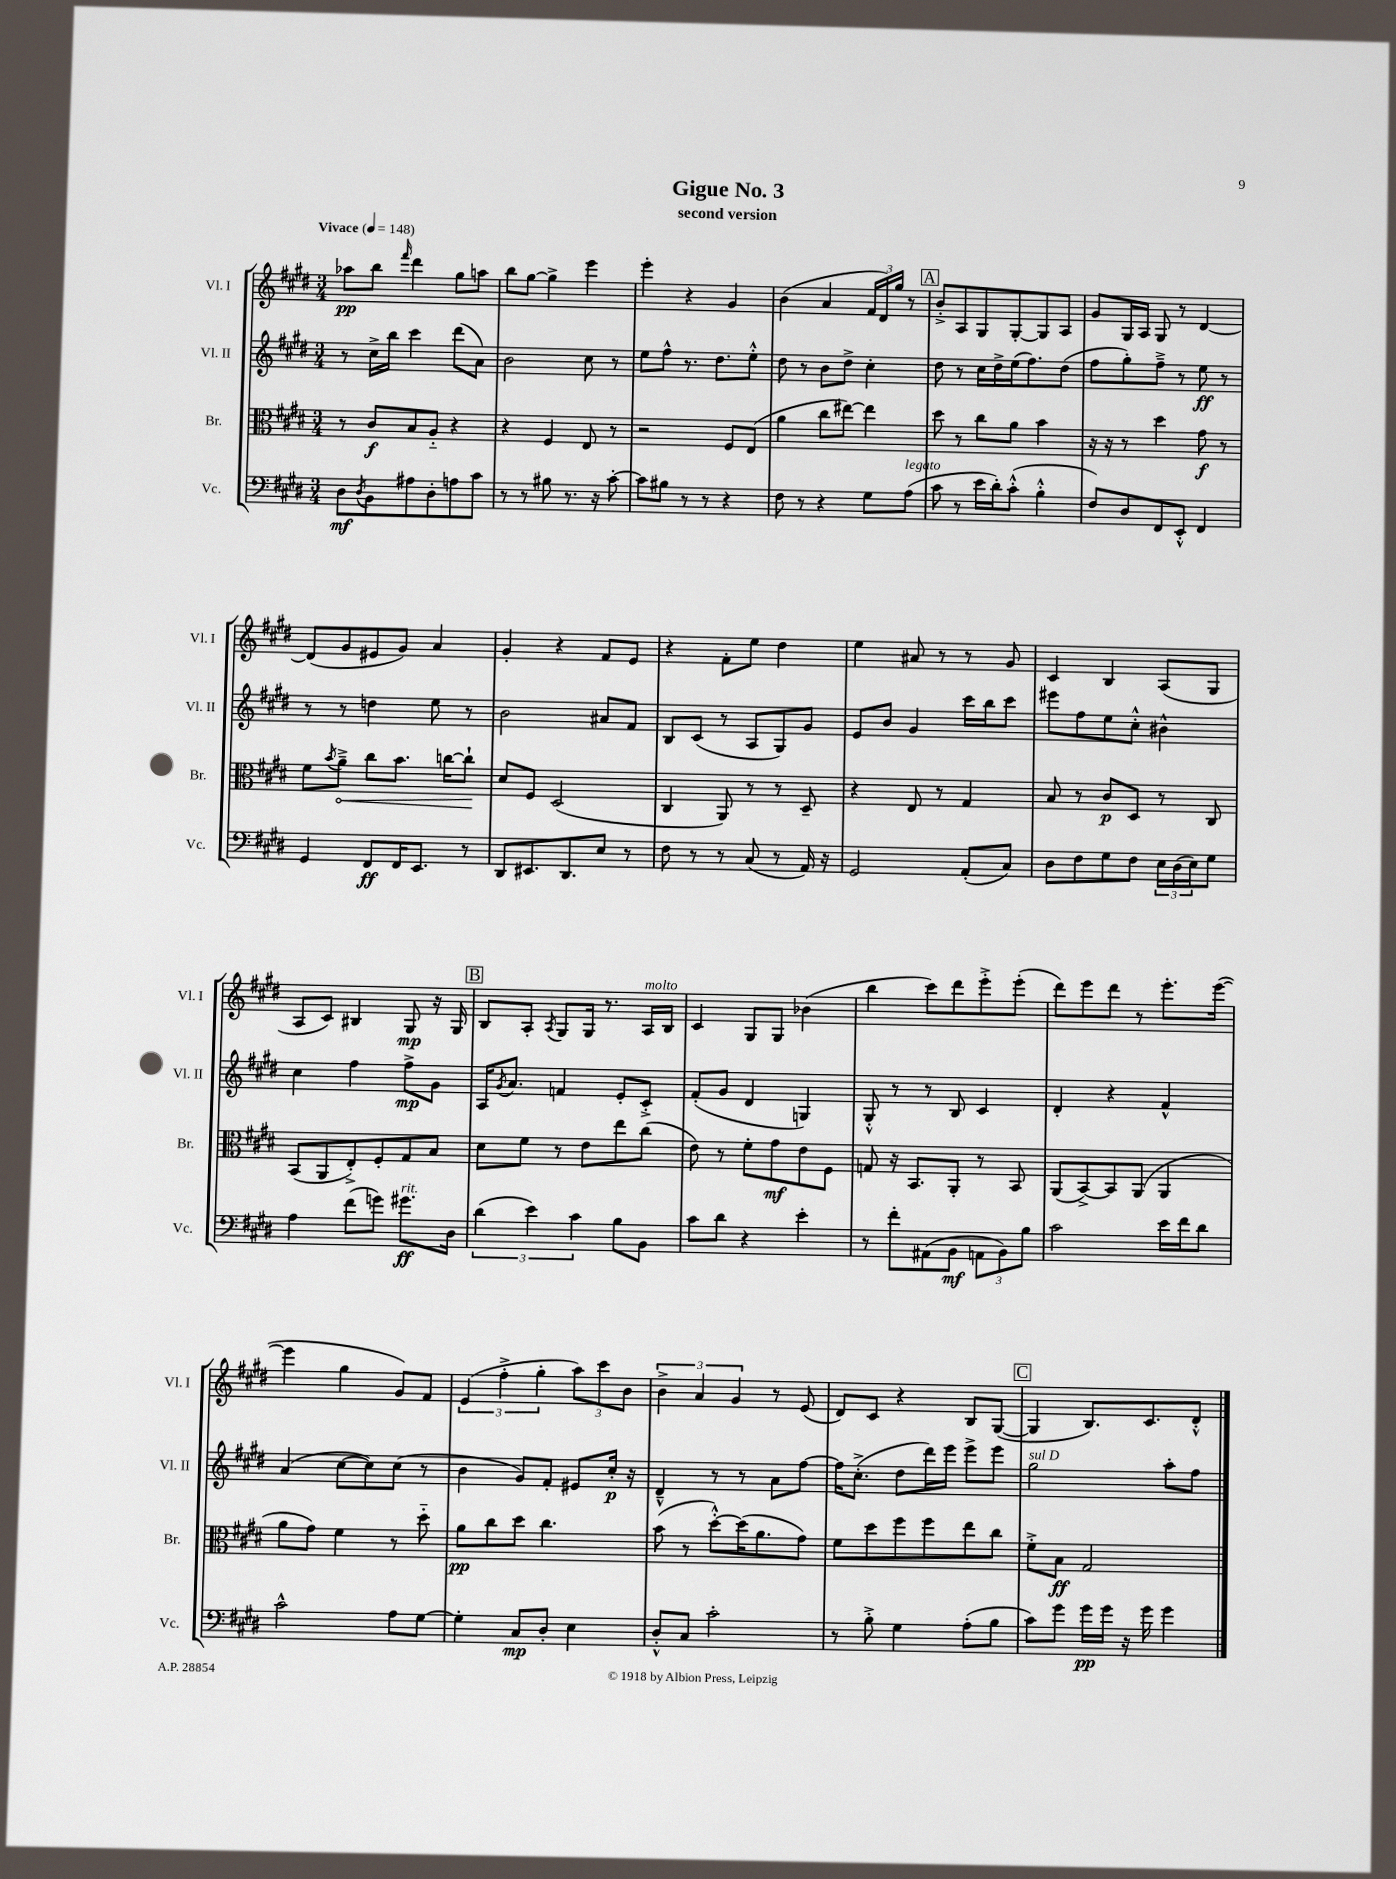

**kern	**kern	**kern	**kern
*staff4	*staff3	*staff2	*staff1
*clefF4	*clefC3	*clefG2	*clefG2
*k[f#c#g#d#]	*k[f#c#g#d#]	*k[f#c#g#d#]	*k[f#c#g#d#]
*M3/4	*M3/4	*M3/4	*M3/4
*MM148	*MM148	*MM148	*MM148
8D#	8r	8r	8aa-
8qD#	.	.	.
8BB	8c#	16cc#^	8bb
.	.	16bb	.
.	.	.	16qqfff#
8A#	8B	4ccc#	4ddd#
8D#'	8A'~	.	.
8A	4r	(8ddd#	8gg#
8c#	.	8a)	8aa
=	=	=	=
8r	4r	2b	8bb
8r	.	.	[8gg#
8B#	4F#	.	4gg#^]
8.r	.	.	.
.	8E	8cc#	4eee
16r	.	.	.
[8c#'	8r	8r	.
=	=	=	=
8c#]	2r	8ee	4eee'
8B#	.	8ff#^^	.
8r	.	8.r	4r
8r	.	.	.
.	.	8.dd#	.
4r	8F#	.	4g#
.	(8E	8ee'^^	.
=	=	=	=
8F#	4a	8dd#	(4b
8r	.	8r	.
4r	8cc#	8b	4a
.	[8ee#)	8dd#^	.
8G#	4ee#]	4cc#'	24f#
.	.	.	24d#)
.	.	.	24gg#
(8A	.	.	8r
=	=	=	=
8c#	8dd#	8dd#	8b'^
8r	8r	8r	8A
16e	8cc#	16cc#	8G#
16d#')	.	16dd#^	.
(8c#'^^	8a	(16ee	[8G#'
.	.	8.ff#)	.
4B'^^	4b	.	8G#]
.	.	(8dd#	8A
=	=	=	=
8F#)	16r	8ff#	8g#
.	16r	.	.
8D#	8r	8gg#')	16G#
.	.	.	16A
8FF#	4dd#	8ff#~^	8G#
8EE'^^	.	8r	8r
4FF#	8g#	8ee	[4d#
.	8r	8r	.
=	=	=	=
4GG#	8f#	8r	(8d#]
.	8qb	.	.
.	8a~^	8r	8g#
8FF#	8cc#	4dd	8e#
16FF#	8.b	.	8g#)
8.EE	.	.	.
.	.	8ee	4a
.	[16cc	.	.
8r	8cc`]	8r	.
=	=	=	=
8DD#	8d#	2b	4g#'
8.EE#	8F#	.	.
.	(2D#	.	4r
8.DD#	.	.	.
8E	.	8a#	8f#
8r	.	8f#	8e
=	=	=	=
8F#	4C#	8B	4r
8r	.	(8c#	.
8r	8AA)	8r	8f#'
(8C#	8r	8A	8ee
8r	8r	8G#)	4dd#
16AA)	8D#~	8g#	.
16r	.	.	.
=	=	=	=
2GG#	4r	8e	4ee
.	.	8b	.
.	8E	4g#	8a#
.	8r	.	8r
(8AA'	4G#	16ccc#	8r
.	.	16bb	.
8C#)	.	8ccc#	8g#
=	=	=	=
8D#	8B	8eee#	4c#
8F#	8r	8ff#	.
8G#	8c#	8ee	4B
8F#	8D#	8cc#'^^	.
24E	8r	4b#^^	(8A
(24D#	.	.	.
24E)	.	.	.
8G#	8C#	.	8G#
=	=	=	=
4A	(8BB	4cc#	8A
.	8AA	.	8c#)
(8f#	8E'^)	4ff#	4B#
8g)	8F#'	.	.
8.g#	8G#	8ff#^	8G#
.	8B	8g#	16r
16D#	.	.	16G#
=	=	=	=
(6d#	8d#	16A	8B
.	.	8qg#	.
.	.	8.a	.
.	8f#	.	8A'
6e)	.	.	.
.	.	.	8qA
.	8r	4f	8G#
6c#	.	.	.
.	8e	.	16G#
.	.	.	8.r
8B	8ee	8e'	.
8BB	(8cc#	8c#'^	16A
.	.	.	16B
=	=	=	=
8c#	8e)	(8f#'	4c#
8d#	8r	8g#	.
4r	8f#'	4d#	8G#
.	8g#	.	8G#
4e'	8e	4G)	(4b-
.	8F#	.	.
=	=	=	=
8r	8G	8G#'^^	4bb
8f#'	16r	8r	.
.	8.BB	.	.
(8AA#	.	8r	8ccc#)
8BB	8AA'	8B	8ddd#
12AA	8r	4c#	8eee'^
12BB)	.	.	.
.	8BB	.	(8eee'
12B	.	.	.
=	=	=	=
2c#	(8AA	4d#'	8ddd#)
.	[8BB^)	.	8eee
.	8BB]	4r	8ddd#
.	(8AA	.	8r
16e	4AA	4f#^^	8.eee'
16f#	.	.	.
8d#	.	.	.
.	.	.	([16eee
=	=	=	=
2c#^^	8a	(4a	4eee]
.	8g#)	.	.
.	4f#	[8cc#	4gg#
.	.	8cc#])	.
8A	8r	(8cc#	8g#)
[8G#	8dd#'~	8r	8f#
=	=	=	=
4G#']	8a	4b	(6e
.	8cc#	.	.
.	.	.	6ff#'^
8C#	8dd#	8g#)	.
.	.	.	6gg#'
8D#'	4.cc#	8f#'	.
4E	.	8e#	12aa)
.	.	.	12ccc#
.	.	16cc#'	.
.	.	.	12b
.	.	16r	.
=	=	=	=
8D#'^^	(8b	4d#~^^	6b^
8C#	8r	.	.
.	.	.	6a
2c#'	[8dd#'^^)	8r	.
.	.	.	6g#
.	(16dd#]	8r	.
.	8.a	.	.
.	.	8a	8r
.	8g#)	[8ff#	(8e
=	=	=	=
8r	8f#	16ff#]	8d#)
.	.	(8.cc#'^	.
8B'^	8dd#	.	8c#
4G#	8ff#	8dd#	4r
.	8ff#	16ddd#)	.
.	.	16eee	.
(8A'	8ee	8eee^	8B
8B	8cc#	8eee	([8G#
=	=	=	=
8c#)	8f#'^	2gg#	4G#]
8g#	8B	.	.
16g#	2G#	.	8.B)
16g#	.	.	.
16r	.	.	.
16g#	.	.	8.c#
4g#	.	8aa'	.
.	.	8ff#	8d#'^^
==	==	==	==
*-	*-	*-	*-
